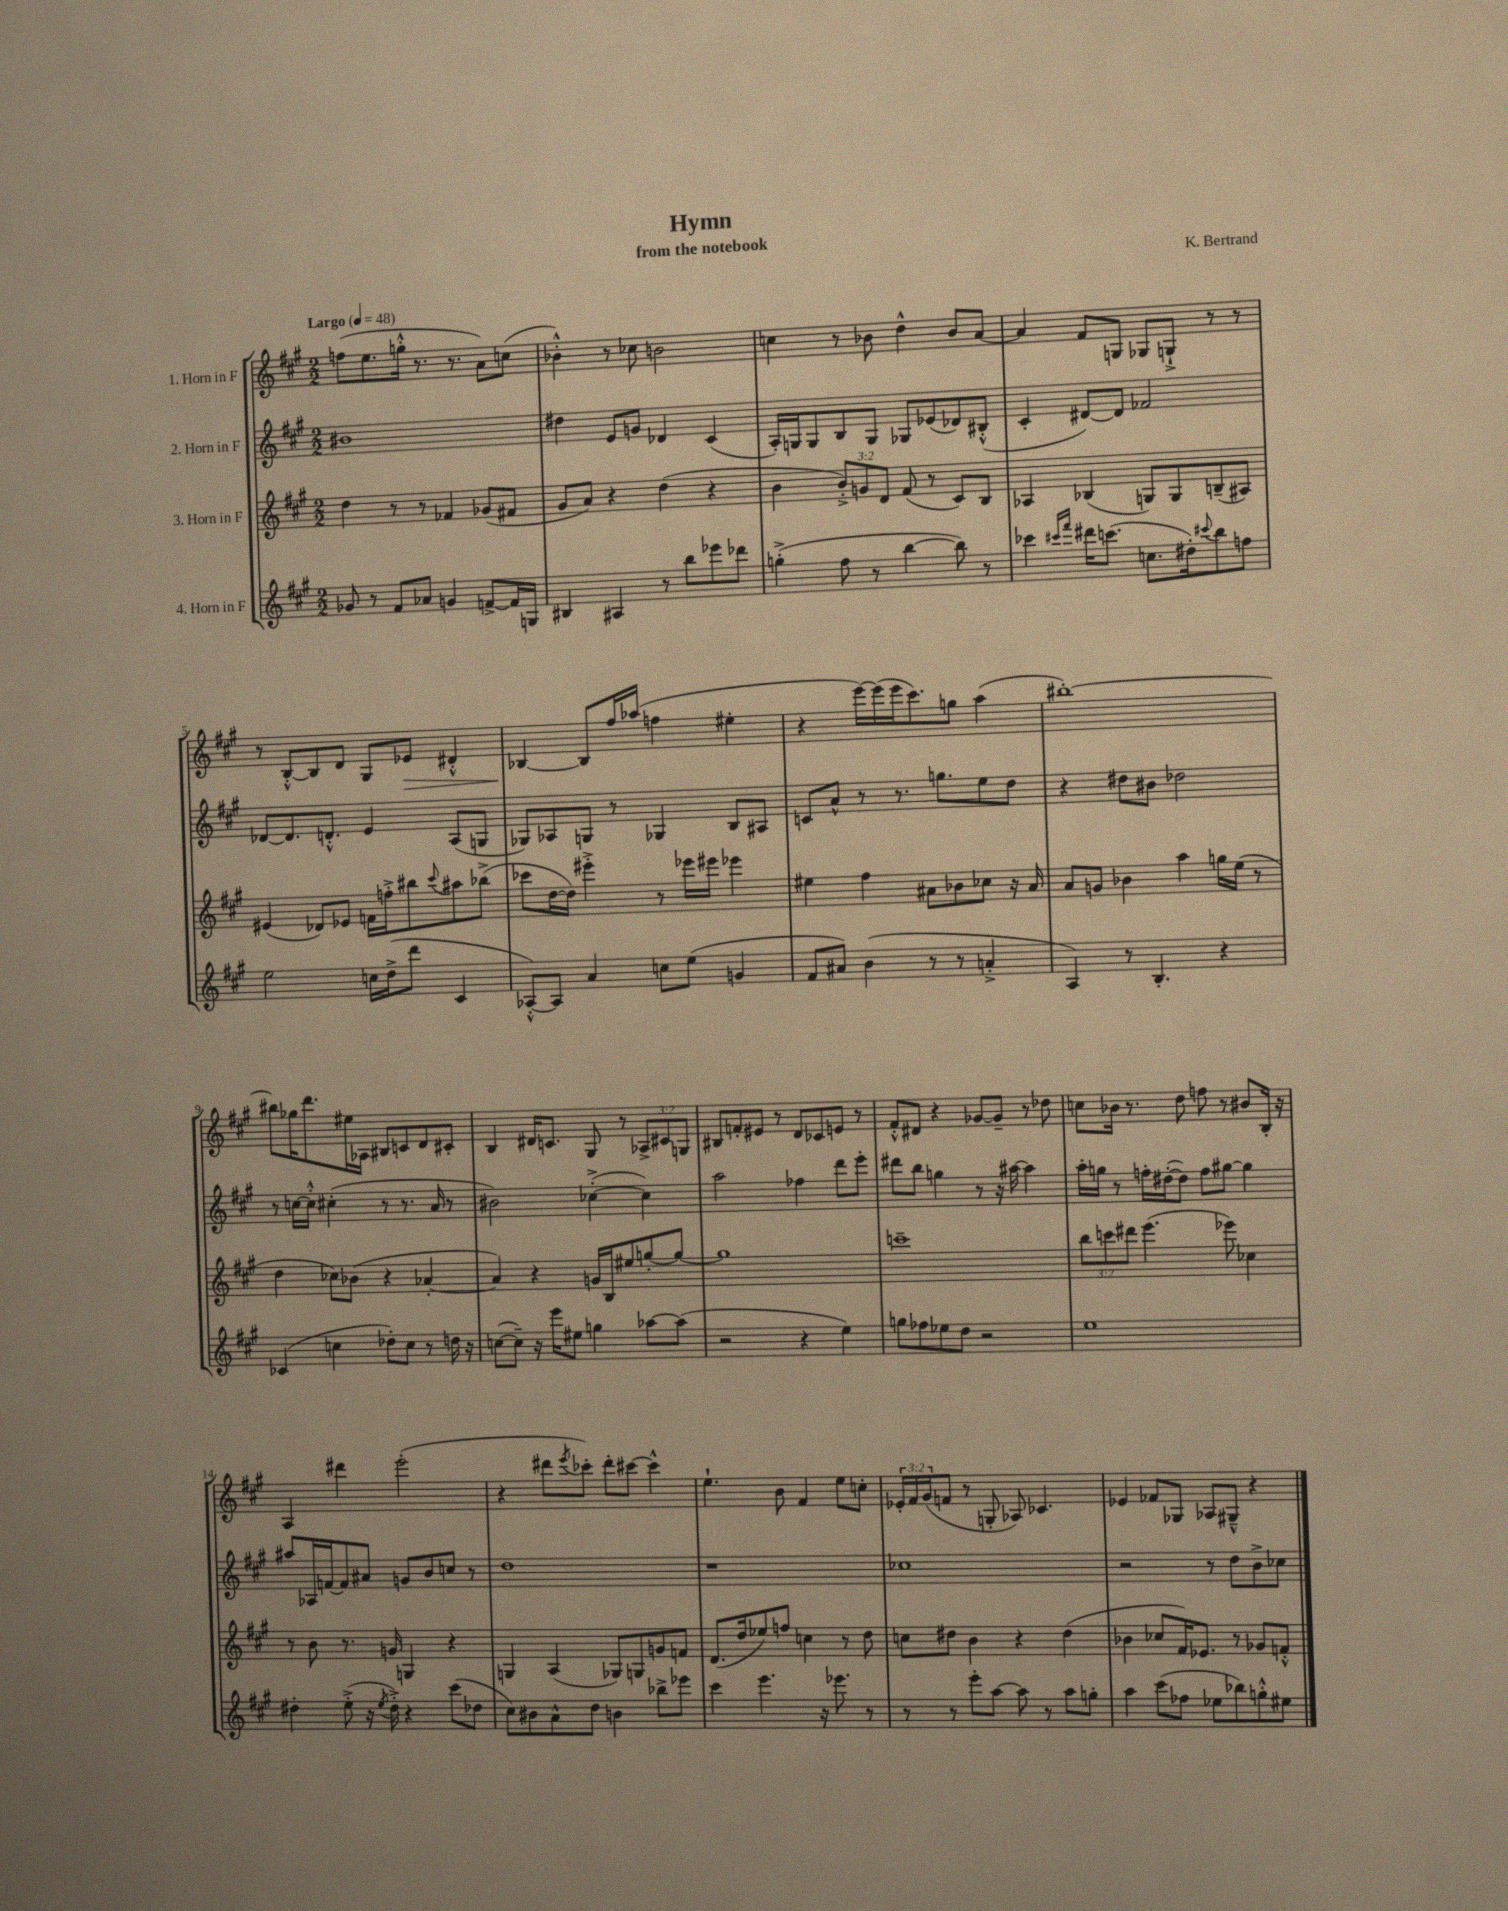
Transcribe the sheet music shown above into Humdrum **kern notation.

**kern	**kern	**kern	**kern
*staff4	*staff3	*staff2	*staff1
*clefG2	*clefG2	*clefG2	*clefG2
*k[f#c#g#]	*k[f#c#g#]	*k[f#c#g#]	*k[f#c#g#]
*M2/2	*M2/2	*M2/2	*M2/2
*MM48	*MM48	*MM48	*MM48
8g-/	4dd\	1b#	(8ff\L
8r	.	.	8.ee\
8f#/L	8r	.	.
.	.	.	16gg'^^\Jk
8a-/J	8r	.	8.r
4g/	4f-/	.	.
.	.	.	8.r
[8f^/L	(8g-/L	.	8a\L)
16f/]L	8f#/J	.	(8cc\J
16G/JJ	.	.	.
=	=	=	=
4B#/	8g#/L	4dd#\	4b-'^^\)
.	8a/J)	.	.
4A#/	4r	8e/L	8r
.	.	8g/J	8cc-\
8r	(4dd\	4d-/	2b\
8bb\L	.	.	.
8eee-\	4r	(4c#/	.
8ddd-\J	.	.	.
=	=	=	=
(4gg'^\	4b\	16A'/LL)	4cc\
.	.	16G/J	.
.	.	8G/	.
8ff#\	12b'^/L)	8B/	8r
.	12g/	.	.
8r	.	8G/J	8b-\
.	12d/J	.	.
[4bb\	(8f#/	8G-/L	4dd^^\
.	8r	(8e-/	.
8bb\])	8c#/L)	8d-/)	8b-/L
8r	8B/J	(8B#'^^/J	[8a/J
=	=	=	=
4ccc-\	4A-/	4c#'/	4a/]
16qqccc#/LL	.	.	.
16qqfff#/JJ	.	.	.
16ddd#\LK	(4B-/	[8d#/L)	8f#/L
(8.ccc\J	.	.	.
.	.	8d#/]J	8G/J
8.cc\L	8G/L)	2f-/	8G-/L
.	8G/	.	8G`^/J
16dd#'\k)	.	.	.
8qqccc#/	.	.	.
8bb\	(8B~/	.	8r
8ff\J	8A#/J)	.	8r
=	=	=	=
2ee\	(4e#/	[8d-/L	8r
.	.	8.d-/]	[8B'^^/L
.	8d-/L)	.	8B/]
.	.	8.d'^^/J	.
.	8e-/J	.	8d/J
16cc\LL	16f\LL	4e/	8G#/L
(16dd^\J	16ff'^\J	.	.
8ddd\J	8bb#\	.	8e-/J
.	8qqccc#/	.	.
4c#/	8aa#\	(8A/L	4d#'^^/
.	(8bb-^\J	8G/J	.
=	=	=	=
[8A-'^^/L)	8ccc-\L	8G-/L)	[4B-/
8A-/]J	[16dd\L	8A-/	.
.	16dd\]JJ)	.	.
4a/	4eee#'^\	8G/J	8B-/]L
.	.	8r	16ff#/L
.	.	.	(16aa-/JJ
8cc\L	8r	4G-/	4ff\
(8ee\J	16eee-\LL	.	.
.	16eee#\JJ	.	.
4g/	4eee-\	8B/L	4ee#'\
.	.	8A#/J	.
=	=	=	=
8f#/L	4ee#\	8c/L	4r
8a#/J)	.	8a^^/J	.
(4b\	4ff#\	8r	[16eee\LL)
.	.	.	(16eee\]
.	.	8.r	16eee\J
.	.	.	8.ccc#\)
8r	8a#\L	.	.
.	.	8.gg\L	.
8r	8b-\	.	8gg\J
4a'^/	8cc-\J	8ee\	(4aa\
.	16r	8dd\J	.
.	16a#/	.	.
=	=	=	=
4A/)	8a/L	4r	[1bb#')
.	8g/J	.	.
8r	4b-\	8dd#\L	.
4.B'/	.	8b#\J	.
.	4aa\	2dd-\	.
4r	16gg\LL	.	.
.	(16ee\JJ	.	.
.	8r	.	.
=	=	=	=
(4c-/	4dd\	8r	8bb#\]L
.	.	[16cc\LL	16gg-\K
.	.	16cc'^^\]JJ	8.ddd\
4cc\	8cc-\L)	(4cc#'\	.
.	(8b-\J	.	16ee#\L
.	.	.	16A-\JJ
8dd-'\L)	4r	8r	8B#/L
8cc\J	.	8.r	8c/
8r	[4a-'/	.	8d/
.	.	16a/	.
16dd\	.	8r	8c#'/J
16r	.	.	.
=	=	=	=
([8cc\L	4a-/])	2b#\)	4B/
8cc~\]J)	.	.	.
16r	4r	.	16d#/LK
16eee\LK	.	.	8.c/J
8ee#\J	.	.	.
4gg\	16g/LL	([4cc-'^\	8G#/
.	16B/J	.	.
.	8ee#/	.	8r
[8aa-\L	[8gg'/	4cc-\])	12A-^/L
.	.	.	12c#/
(8aa-\]J	8gg/_J	.	.
.	.	.	12G/J
=	=	=	=
2r	1gg]	2aa\	8B#/L
.	.	.	8f'/
.	.	.	8e#/J
.	.	.	8r
4r	.	4ff-\	8d/L
.	.	.	8c-/
4ee\)	.	8ddd\L	8e/J
.	.	8eee'\J	8r
=	=	=	=
8gg\L	1ccc~	8ddd#\L	8f#'^^/L
8ff-\	.	8bb\J	8d#/J
8ee-\	.	4gg\	4r
8dd\J	.	.	.
2r	.	8r	[8g-/L
.	.	16r	8g-~/]J
.	.	[16aa#\	.
.	.	4aa#\]	8r
.	.	.	8dd-\
=	=	=	=
1ee	12bb\L	16aa'\LL	8cc\L
.	.	16gg\JJ	.
.	12ccc\	.	.
.	.	8r	16b-\Jk
.	12ddd#\J	.	.
.	.	.	8.r
.	(4.eee\	16ff'\LL	.
.	.	([16dd#'\J	.
.	.	8dd#\]J)	8dd\
.	.	8ff\L	8ff\
.	8eee-\)	[8gg#\J	8r
.	4cc-\	4gg#\]	8b#/L
.	.	.	16B'/Jk
.	.	.	16r
=	=	=	=
4dd#'\	8r	8aa#/L	4A/
.	8b\	16A-/L	.
.	.	[16f/J	.
(8ee'^\	8.r	8f/]	4ddd#\
16r	.	8a#/J	.
8qee/	.	.	.
16dd#'^\)	16g/	.	.
4r	4G/	8g/L	(2eee'\
.	.	8b/	.
(8ccc#\L	4r	8cc/J	.
8dd-\J	.	8r	.
=	=	=	=
8cc#\L)	4G/	1dd	4r
8b#\	.	.	.
8a^^\	(4A/	.	8ddd#\L
.	.	.	8qeee/
8dd\J	.	.	8ccc-'\J)
4b\	8G-/L)	.	8ddd#'\L
.	8G/	.	[8ccc#\J
8bb-^\L	8g/	.	4ccc#^^\]
8eee-\J	8f/J	.	.
=	=	=	=
4ccc#\	(8.d/L	1r	4.ee`\
.	16dd/k	.	.
4.eee\	8ee-/)	.	.
.	8ff/J	.	8b\
.	4cc\	.	4f#/
16r	.	.	.
8.eee-\	.	.	.
.	8r	.	8ee\L
8r	8dd\	.	8cc'\J
=	=	=	=
8r	8cc\L	1cc-	24e-'/LL
.	.	.	24f#/
.	.	.	(24g#/J
8r	8dd#\J	.	8f/J
8eee'\L	4b\	.	8r
[8aa\J	.	.	8G'/
8aa\]	4r	.	8A-/)
8r	.	.	4.c-/
8aa\L	(4dd#\	.	.
8gg'\J	.	.	.
=	=	=	=
4aa\	4b-\	2r	4e-/
(8ccc#\L	8cc-/L	.	8f-/L
8ff-\J	16f#/K)	.	8G-/J
.	8.e-/J	.	.
8ee-\L	.	8r	8A-/L
8bb-\)	8r	8dd\L	8G#~^^/J
8gg'^^\	8g-/L	8b^\	4r
8ee#\J	8f'^^/J	8cc-\J	.
==	==	==	==
*-	*-	*-	*-
